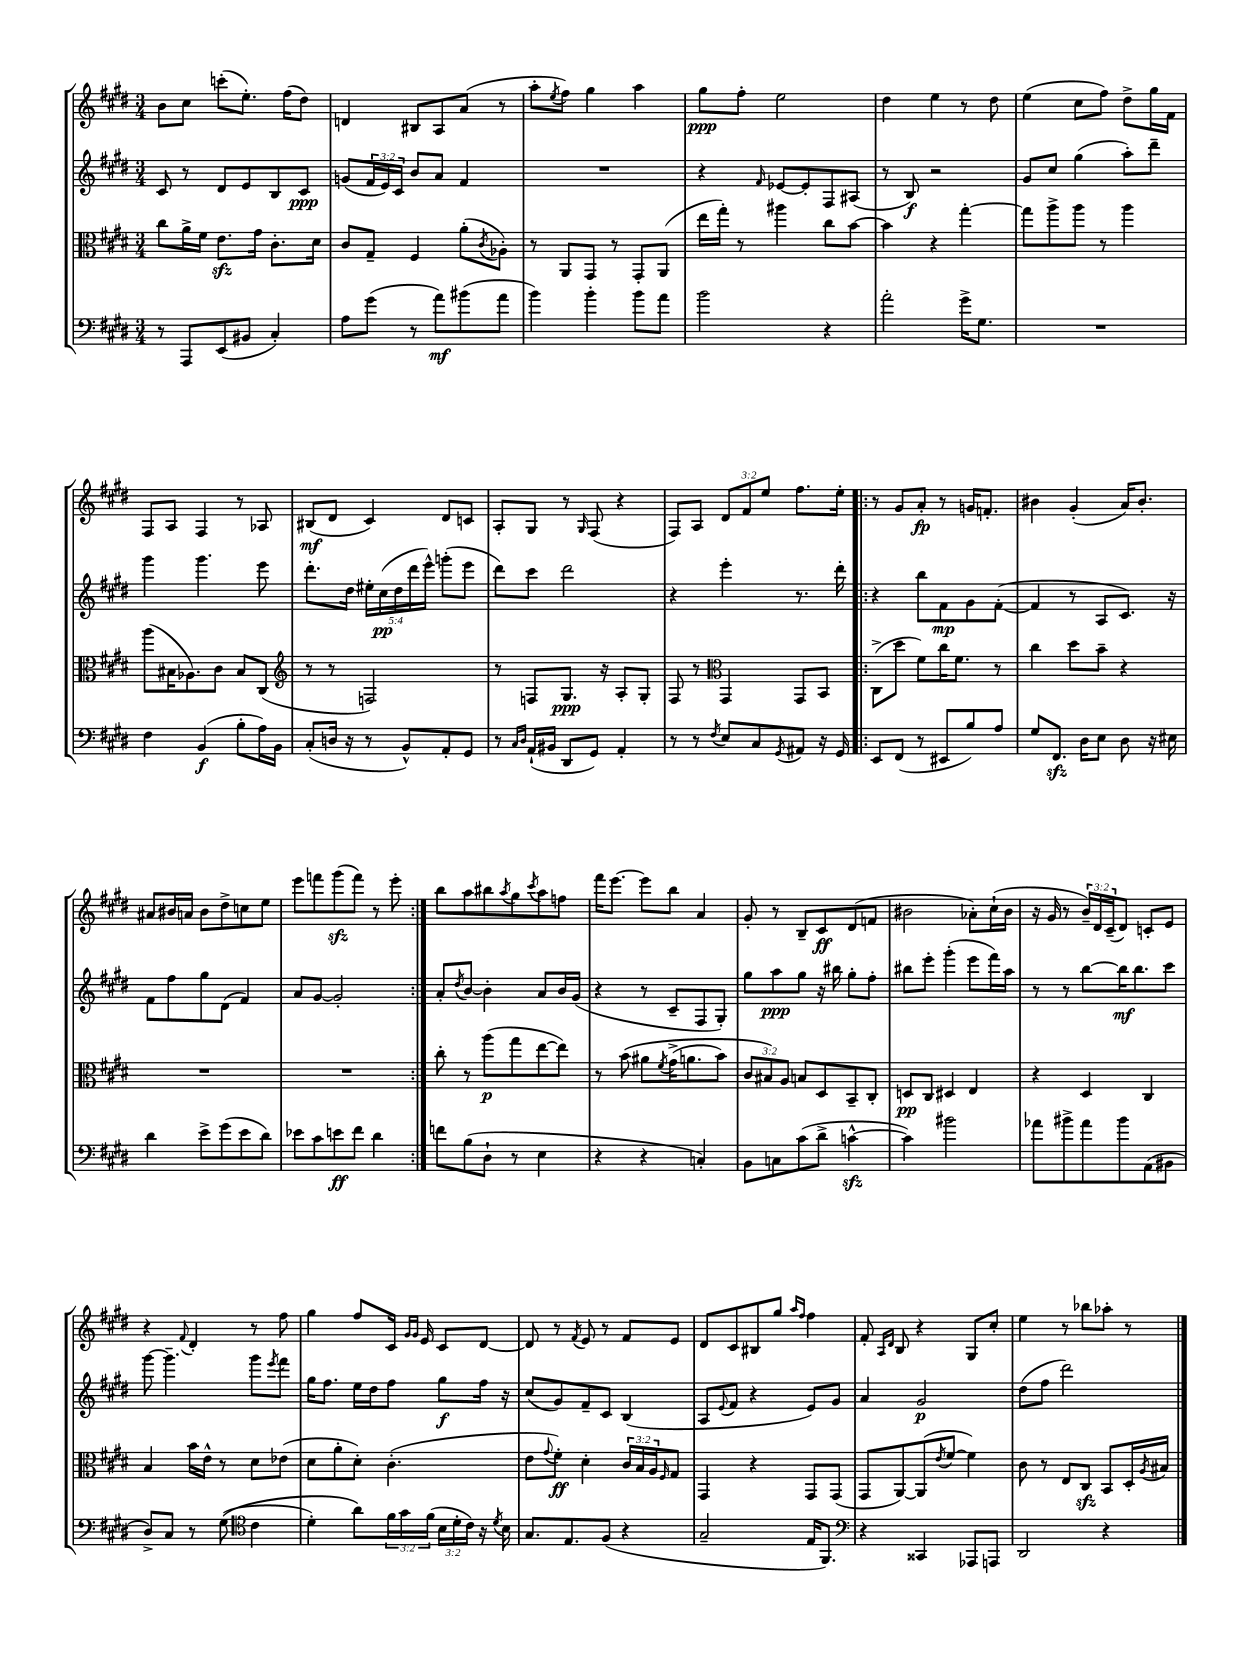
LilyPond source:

<<
\new StaffGroup <<
\new Staff = "s0" {
    \clef treble \key e \major \numericTimeSignature \time 3/4 \override Staff.TupletNumber.text = #tuplet-number::calc-fraction-text
    b'8 cis''8 c'''8-.( e''8.-.) fis''16( dis''8) |
    d'4 bis8 a8 a'8( r8 |
    a''8-. \acciaccatura { e''8 } fis''8) gis''4 a''4 |
    gis''8\ppp fis''8-. e''2 |
    dis''4 e''4 r8 dis''8 |
    e''4( cis''8 fis''8) dis''8-> gis''16 fis'16 |
    fis8 a8 fis4 r8 aes8 |
    bis8\mf( dis'8 cis'4) dis'8 c'8 |
    a8-. gis8 r8 \grace { gis16 } fis8( r4 |
    fis8) a8 \tuplet 3/2 { dis'8 fis'8 e''8 } fis''8. e''16-. |
    \repeat volta 2 { r8 gis'8 a'8-.\fp r8 g'16 f'8.-. |
    bis'4 gis'4-.( a'16) bis'8.-. |
    ais'8 bis'16 a'16 bis'8 dis''8-> c''8 e''8 |
    e'''8 f'''8 gis'''8\sfz( f'''8) r8 e'''8-. | }
    b''8 a''8 bis''8 \acciaccatura { a''8 } gis''8 \acciaccatura { cis'''8 } a''8 f''8 |
    fis'''16 e'''8.~ e'''8 b''8 a'4 |
    gis'8-. r8 b8-- cis'8\ff dis'8( f'8 |
    bis'2 aes'8-.) cis''16-!( bis'16 |
    r16 gis'16 r8 \tuplet 3/2 { b'16--) dis'16 cis'16--( } dis'8) c'8-. e'8 |
    r4 \appoggiatura { fis'8 } dis'4-. r8 fis''8 |
    gis''4 fis''8 cis'16 \grace { gis'16 gis'16 } e'16 cis'8 dis'8~ |
    dis'8 r8 \acciaccatura { fis'8 } e'8 r8 fis'8 e'8 |
    dis'8 cis'8 bis8 gis''8 \grace { a''16 fis''16 } fis''4 |
    fis'8-. \grace { a16 dis'16 } b8 r4 gis8 cis''8-. |
    e''4 r8 bes''8 aes''8-. r8 \bar "|." |
}
\new Staff = "s1" {
    \clef treble \key e \major \numericTimeSignature \time 3/4 \override Staff.TupletNumber.text = #tuplet-number::calc-fraction-text
    cis'8 r8 dis'8 e'8 b8 cis'8\ppp |
    g'8( \tuplet 3/2 { fis'16 e'16) cis'16 } b'8 a'8 fis'4 |
    R2. |
    r4 \grace { fis'16 } ees'8~ ees'8-. fis8 ais8( |
    r8 b8\f) r2 |
    gis'8 cis''8 gis''4( a''8-.) dis'''8-- |
    gis'''4 gis'''4. e'''8 |
    dis'''8.-. dis''16 \tuplet 5/4 { eis''16-. cis''16\pp( dis''16 dis'''16 e'''16-^) } g'''8-.( e'''8 |
    dis'''8) cis'''8 dis'''2 |
    r4 e'''4-. r8. dis'''16-. |
    \repeat volta 2 { r4 b''8 fis'8\mp gis'8 fis'8~-.( |
    fis'4 r8 a8 cis'8.) r16 |
    fis'8 fis''8 gis''8 dis'8( fis'4) |
    a'8 gis'8~ gis'2-. | }
    a'8-. \acciaccatura { dis''8 } b'8~ b'4-. a'8 b'16 gis'16( |
    r4 r8 cis'8-- fis8 gis8-.) |
    gis''8 a''8\ppp gis''8 r16 bis''16 gis''8-. fis''8-. |
    bis''8 e'''8-. gis'''4-.( e'''8 fis'''16) a''16 |
    r8 r8 b''8~ b''16\mf b''8. cis'''8 |
    gis'''8~ gis'''4.-- gis'''8 \acciaccatura { e'''8 } fis'''8 |
    gis''16 fis''8. e''16 dis''16 fis''8 gis''8\f fis''16 r16 |
    cis''8( gis'8) fis'8-- cis'8 b4( |
    a8 \appoggiatura { e'8 } fis'8 r4 e'8) gis'8 |
    a'4 gis'2\p |
    dis''8( fis''8 dis'''2) \bar "|." |
}
\new Staff = "s2" {
    \clef alto \key e \major \numericTimeSignature \time 3/4 \override Staff.TupletNumber.text = #tuplet-number::calc-fraction-text
    cis''8 a'16-> fis'16 e'8.\sfz gis'16 cis'8.-. dis'16 |
    cis'8 gis8-- fis4 a'8-.( \acciaccatura { cis'8 } aes8-.) |
    r8 a,8 gis,8 r8 gis,8-. a,8( |
    e''16 gis''16-.) r8 ais''4 cis''8 b'8~ |
    b'4 r4 gis''4~-. |
    gis''8 a''8-> a''8 r8 a''4 |
    a''8( bis16 aes8.) cis'8 bis8 cis8( |
    \clef treble r8 r8 f2) |
    r8 f8 gis8.\ppp r16 a8-. gis8-. |
    fis8 r8 \clef alto gis,4 gis,8 b,8 |
    \repeat volta 2 { cis8->( dis''8 fis'8) cis''16 fis'8. r8 |
    cis''4 dis''8 b'8-- r4 |
    R2. |
    R2. | }
    cis''8-. r8 a''8\p( gis''8 e''8~ e''8) |
    r8 b'8\( ais'8 \acciaccatura { fis'8 } gis'16->( a'8. b'8) |
    \tuplet 3/2 { cis'8 bis8\) a8 } b8 dis8 b,8-- cis8-. |
    d8\pp cis8 dis4 e4 |
    r4 dis4 cis4 |
    b4 b'16 e'16-^ r8 dis'8 ees'8( |
    dis'8 a'8-. dis'8-.) cis'4.-.( |
    e'8 \appoggiatura { gis'8 } fis'8-.\ff) dis'4-. \tuplet 3/2 { cis'16 b16 a16 } \grace { fis16 } gis8 |
    gis,4 r4 gis,8 gis,8( |
    gis,8 a,8~) a,8( \acciaccatura { e'8 } fis'8~ fis'4) |
    cis'8 r8 e8 cis8\sfz b,8 dis16-. \acciaccatura { a8 } bis16 \bar "|." |
}
\new Staff = "s3" {
    \clef bass \key e \major \numericTimeSignature \time 3/4 \override Staff.TupletNumber.text = #tuplet-number::calc-fraction-text
    r8 a,,8 e,8( bis,8 cis4-.) |
    a8 gis'8( r8 a'8\mf) bis'8( a'8 |
    b'4) b'4-. b'8 a'8 |
    b'2 r4 |
    a'2-. gis'16-> gis8. |
    R2. |
    fis4 b,4\f( b8-. a16) b,16 |
    cis8-.( d16 r16 r8 b,8-^) a,8-. gis,8 |
    r8 \grace { cis16 dis16 } a,16-!( bis,16 dis,8 gis,8) a,4-. |
    r8 r8 \acciaccatura { fis8 } e8 cis8 \acciaccatura { gis,8 } ais,8 r16 gis,16 |
    \repeat volta 2 { e,8 fis,8( r8 eis,8 b8) a8 |
    gis8 fis,8.\sfz dis16 e8 dis8 r16 eis16 |
    dis'4 e'8-> gis'8( e'8 dis'8) |
    ees'8 cis'8 e'8\ff fis'8 dis'4 | }
    f'8 b8( dis8-! r8 e4 |
    r4 r4 c4-.) |
    b,8 c8 cis'8( dis'8-> c'4~-^\sfz |
    c'4) bis'2 |
    aes'8 bis'8-> aes'8 bis'8 a,8( bis,8 |
    dis8->) cis8 r8 gis8(\( \clef tenor cis'4 |
    dis'4-.) a'8\) \tuplet 3/2 { fis'16 gis'16 fis'16( } \tuplet 3/2 { b16 dis'16-. cis'16) } r16 \acciaccatura { dis'8 } b16 |
    gis8. e8. fis8( r4 |
    gis2-- e16 fis,8.) |
    \clef bass r4 cisis,4 aes,,8 a,,8 |
    dis,2 r4 \bar "|." |
}
>>
>>
\layout { \context { \Score \remove "Bar_number_engraver" } }
